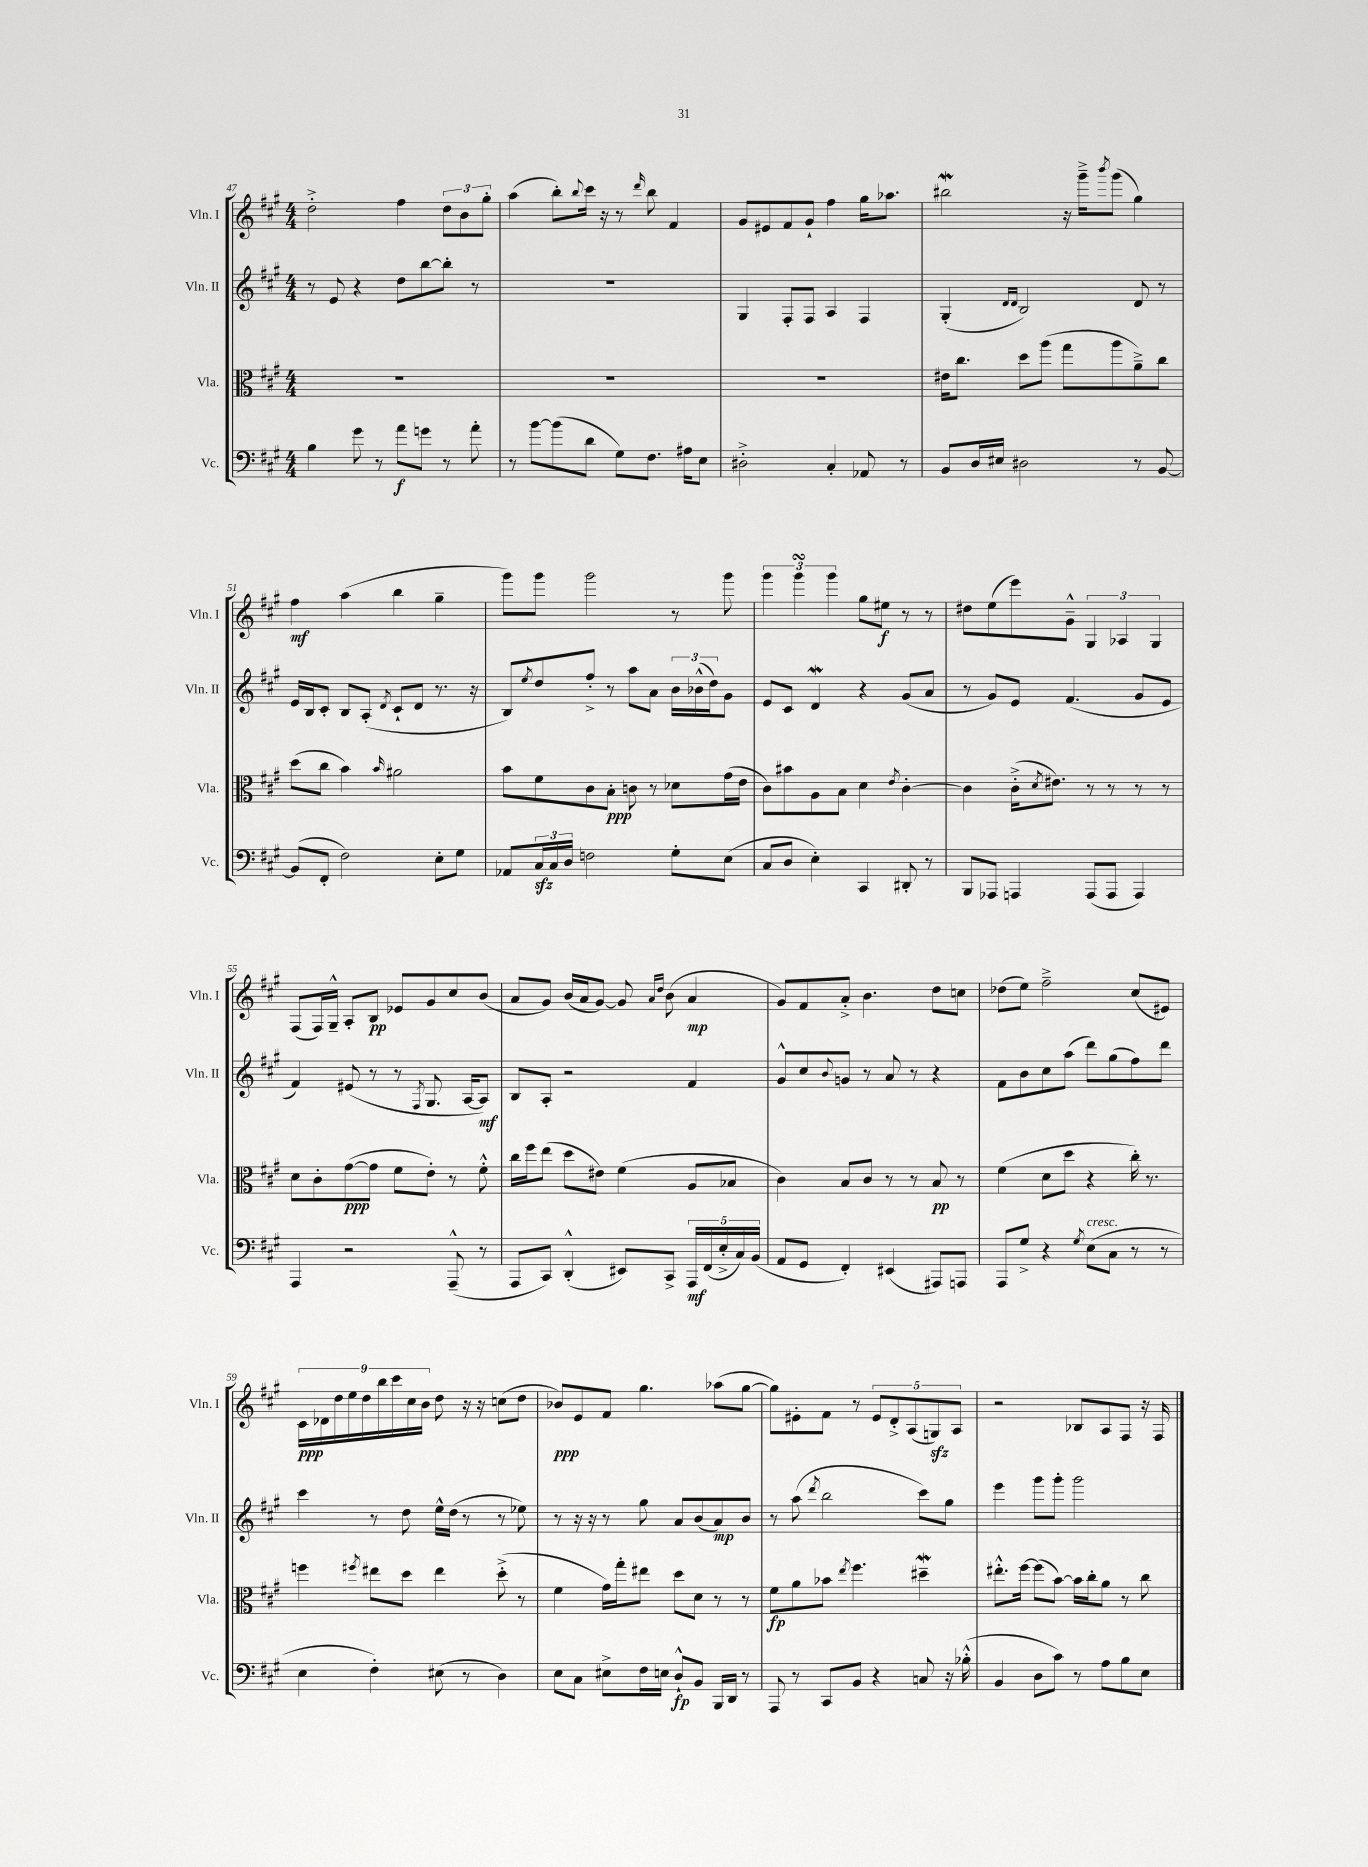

**kern	**kern	**kern	**kern
*staff4	*staff3	*staff2	*staff1
*clefF4	*clefC3	*clefG2	*clefG2
*k[f#c#g#]	*k[f#c#g#]	*k[f#c#g#]	*k[f#c#g#]
*M4/4	*M4/4	*M4/4	*M4/4
4B	1r	8r	2dd'^
.	.	8e	.
8g#	.	4r	.
8r	.	.	.
8a	.	8dd	4ff#
8g	.	[8bb	.
8r	.	8bb']	12dd
.	.	.	12b
8a'	.	8r	.
.	.	.	12gg#'
=	=	=	=
8r	1r	1r	(4aa
[8b	.	.	.
(8b]	.	.	8bb')
.	.	.	8qqbb
8d	.	.	16ccc#
.	.	.	16r
8G#)	.	.	8r
.	.	.	16qqddd
8.F#	.	.	8bb
.	.	.	4f#
16A#	.	.	.
8E	.	.	.
=	=	=	=
2D#'^	1r	4G#	8g#
.	.	.	8e#
.	.	8F#'	8f#
.	.	8F#	8g#`
4C#'	.	4A	4ff#
8AA-	.	4F#	16gg#
.	.	.	8.aa-
8r	.	.	.
=	=	=	=
8BB	16e#	(4G#'	2bb#
.	8.cc#	.	.
16D	.	.	.
16E#	.	.	.
.	.	16qqd	.
.	.	16qqd	.
2D#	8dd	2B)	.
.	(8aa	.	.
.	8gg#	.	16r
.	.	.	16ggg#~^
.	.	.	8qbbb
.	8aa	.	(8ggg#
8r	8a~^)	8d	4gg#)
[8BB	8cc#	8r	.
=	=	=	=
(8BB]	(8dd	16e	4ff#
.	.	16B	.
8FF#'	8cc#	8c#'	.
2F#)	4b)	8B	(4aa
.	.	(8A'	.
.	16qqb	8qd	.
.	2a#	8c#`	4bb
.	.	8d	.
8E'	.	8.r	4gg#~
8G#	.	.	.
.	.	16r	.
=	=	=	=
8AA-	8b	8B)	8ggg#)
.	.	8qee	.
24C#	8f#	8dd	8ggg#
24C#	.	.	.
24D	.	.	.
2F	8c#	8ff#'^	2ggg#
.	8B'	8r	.
.	8c	8aa	.
.	8r	8a	.
8G#'	8d-	24b	8r
.	.	(24b-^^	.
.	.	24dd)	.
(8E	(16g#	8g#	8ggg#
.	16e	.	.
=	=	=	=
8C#	8c#)	8e	6ggg#
8D	8b#	8c#	.
.	.	.	6ggg#
4E')	8A	4d	.
.	.	.	6ggg#
.	8B	.	.
4CC#	4d	4r	8gg#
.	.	.	8ee#
.	8qe	.	.
8DD#'	[4c#'	(8g#	8r
8r	.	8a	8r
=	=	=	=
8BBB	4c#]	8r	8dd#
8AAA-	.	8g#)	(8ee
4AAA	(16c#'^	8e	8eee)
.	8qd	.	.
.	8.e#)	.	.
.	.	(4.f#	8g#~^^
(8AAA	8r	.	6G#
8AAA	8r	.	.
.	.	.	6A-
4AAA)	8r	8g#	.
.	.	.	6G#
.	8r	8e	.
=	=	=	=
4AAA	8d	4f#)	(8F#
.	8c#'	.	16F#)
.	.	.	16G#~^^
2r	([8g#	(8e#	8A'
.	8g#]	8r	8B
.	8f#	8r	8e-
.	.	8qF#	.
.	8e')	8.G#	8g#
(8AAA~^^	8r	.	8cc#
.	.	[16A	.
8r	8f#'^^	8A])	(8b
=	=	=	=
8AAA	16cc#	8B	8a
.	16ff#	.	.
8CC#)	(8ee	8A'	8g#)
(4DD'^^	8dd	2r	(16b
.	.	.	16a
.	8e#)	.	[8g#)
8EE#)	(4f#	.	8g#]
.	.	.	16qqa
.	.	.	16qqdd
8CC#^	.	.	(8b
20AAA	8A	4f#	4a
(20FF#	.	.	.
20E'^	.	.	.
.	8B-	.	.
20C#)	.	.	.
(20BB	.	.	.
=	=	=	=
8AA	4c#)	8g#^^	8g#)
8GG#	.	8cc#	8f#
.	.	8qqb	.
4FF#')	8B	8g	8a'^
.	8c#	8r	4.b
(4EE#	8r	8a	.
.	8r	8r	.
8AAA#)	8B	4r	8dd
8AAA	8r	.	8cc
=	=	=	=
8AAA	(4f#	8f#	(8dd-
8G#^	.	8b	8ee)
4r	8d	8cc#	2ff#~^
.	8dd	(8aa	.
8qG#	.	.	.
(8E	4r	8ddd)	.
8C#	.	(8gg#	.
8r	16cc#')	8ff#)	(8cc#
.	8.r	.	.
8r	.	8ddd	8e#)
=	=	=	=
4E	4ff	4ccc#	18c#
.	.	.	18d-
.	.	.	18dd
.	.	.	18ee
.	.	.	18dd
.	8qff#	.	.
4F#')	8ee#	8r	.
.	.	.	18bb
.	.	.	18ccc#
.	8dd	8dd	.
.	.	.	18cc#
.	.	.	18b
(8E#	4ee#	16ee^^	8dd
.	.	(16dd	.
8r	.	8r	16r
.	.	.	16r
4D)	(8dd'^	8r	(8cc
.	8r	8ee-)	8dd
=	=	=	=
8E	4f#	8r	8b-)
8C#	.	16r	8e
.	.	16r	.
8E#^	16g#)	8r	8f#
.	16gg#'	.	.
16F#	8ee#	8gg#	4.gg#
16E	.	.	.
8D`^^	8dd	8a	.
8BB	8d	(8b	.
16BBB	8r	8a)	(8aa-
16DD	.	.	.
8r	8r	8b	[8gg#
=	=	=	=
8AAA	8f#	8r	8gg#])
8r	8a	(8aa	8e#'
.	.	8qddd	.
8CC#	8b-	2bb	8f#
.	8qee	.	.
8BB	4.ff#	.	8r
4r	.	.	10e#
.	.	.	10d'^
.	.	.	(10A
8C	4dd#~	8ccc#)	.
.	.	.	10G)
16r	.	8gg#	.
.	.	.	10A
(16B-'^^	.	.	.
=	=	=	=
4BB	8.ee#'^^	4eee	2r
.	[16ff#	.	.
8D	(8ff#]	8ggg#	.
8c#)	[8b)	8ggg#'	.
8r	16b]	2ggg#	8B-
.	16cc#'	.	.
8A	8a	.	8A
8B	8r	.	8F#
8E	8cc#	.	16r
.	.	.	16F#
==	==	==	==
*-	*-	*-	*-
